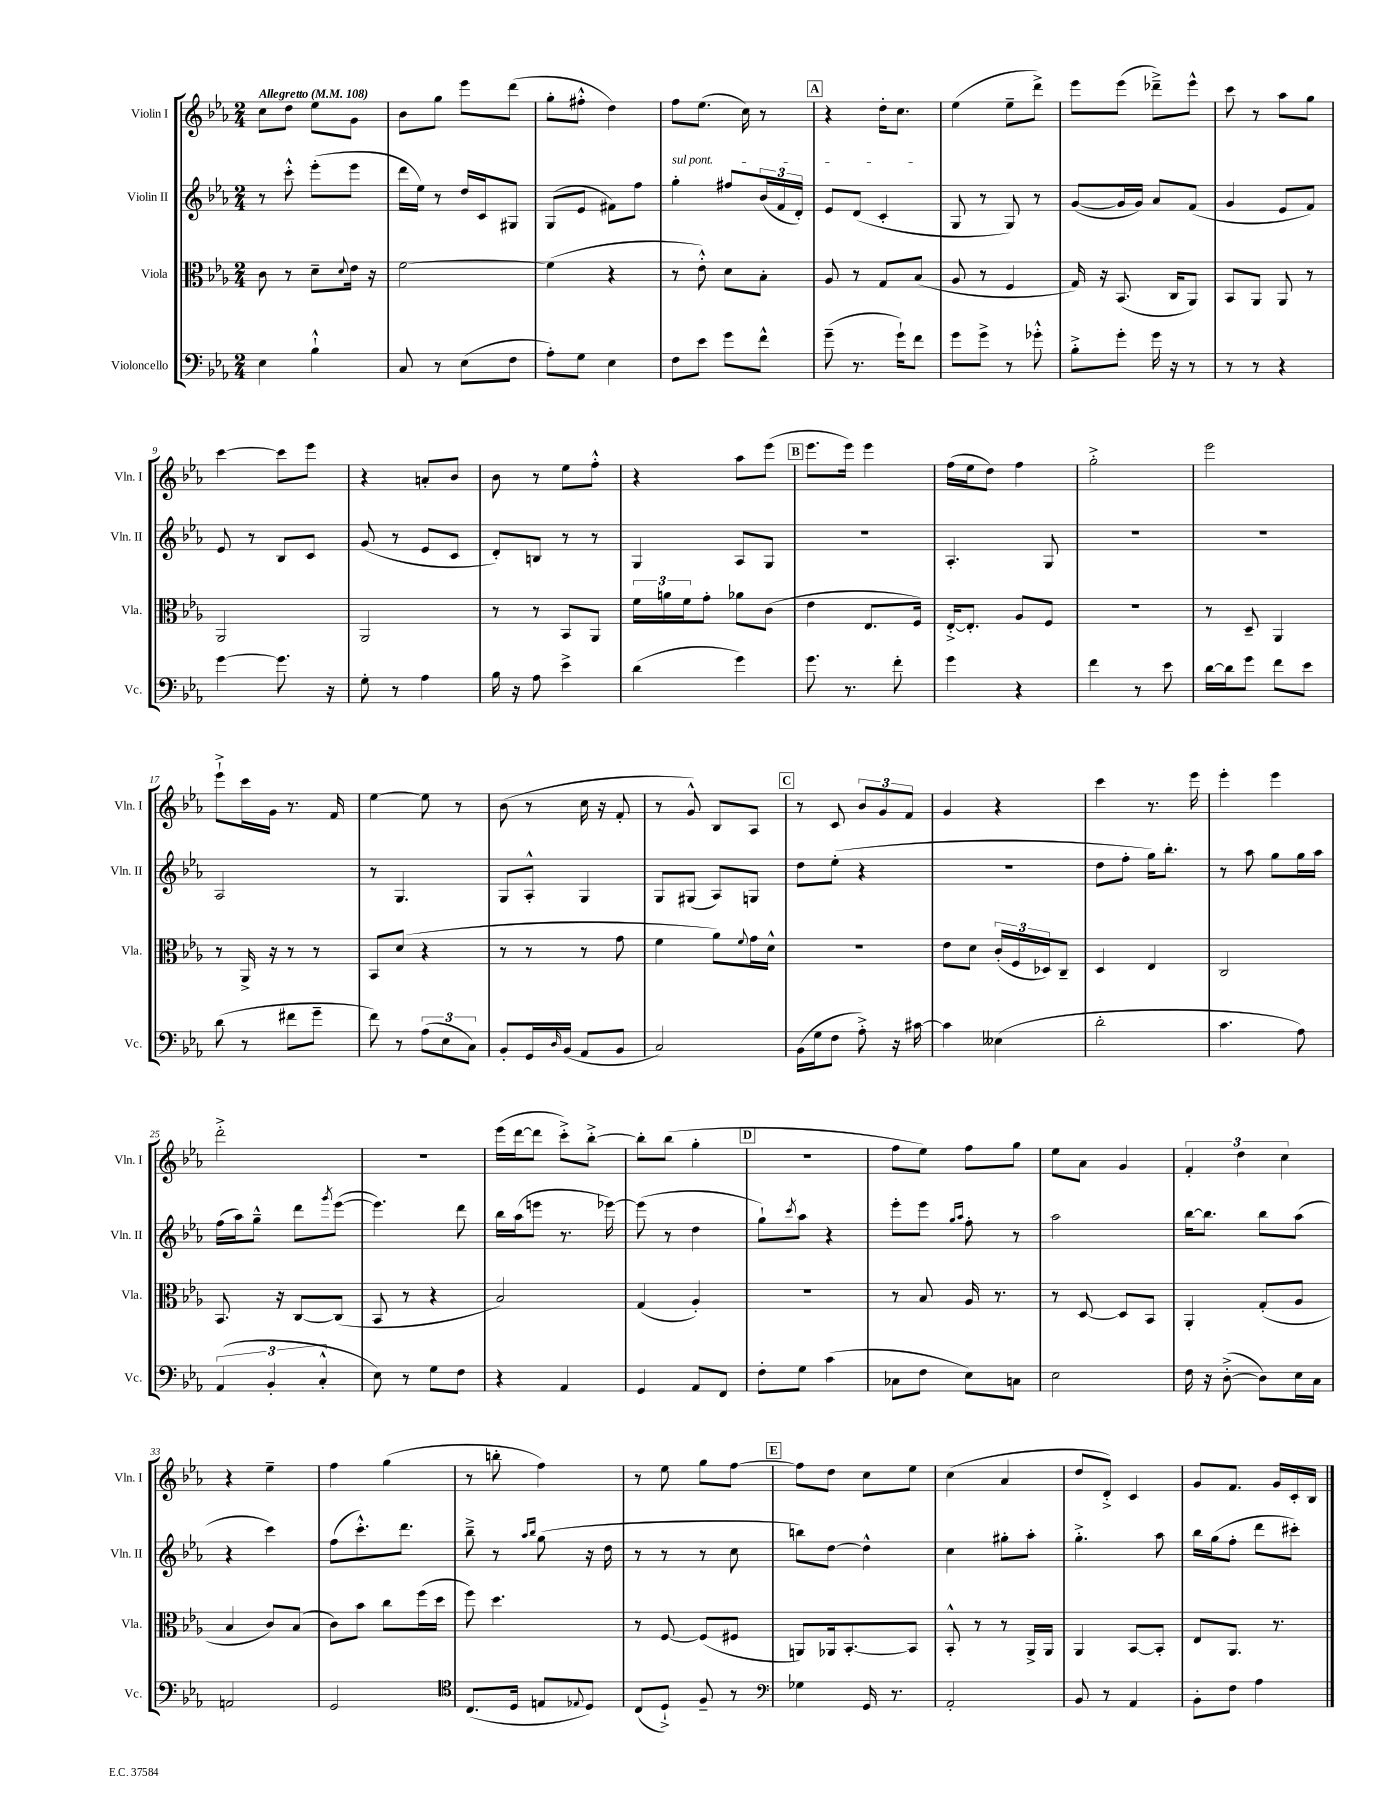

**kern	**kern	**kern	**kern
*part4	*part3	*part2	*part1
*staff4	*staff3	*staff2	*staff1
*I"Violoncello	*I"Viola	*I"Violin II	*I"Violin I
*I'Vc.	*I'Vla.	*I'Vln. II	*I'Vln. I
*clefF4	*clefC3	*clefG2	*clefG2
*k[b-e-a-]	*k[b-e-a-]	*k[b-e-a-]	*k[b-e-a-]
*M2/4	*M2/4	*M2/4	*M2/4
*MM108	*MM108	*MM108	*MM108
=1	=1	=1	=1
!	!	!	!LO:TX:a:B:t=Allegretto
4E-\	8c\	8r	8cc\L
.	8r	8ccc'^^\	8dd\J
4B-`^^\	8d~\L	(8eee-'\L	8ee-\L
.	8qqd/	.	.
.	16e-\Jk	8eee-\J	8g\J
.	16r	.	.
=2	=2	=2	=2
8C/	[2f\	16ddd\LL	8b-\L
.	.	16ee-\JJ)	.
8r	.	8r	8gg\J
(8E-\L	.	16dd/LL	8eee-\L
.	.	16c/J	.
8F\J	.	8G#X/J	(8ddd\J
=3	=3	=3	=3
8A-'\L)	(4f\]	(8G/L	8gg'\L
8G\J	.	8e-/J	8ff#X'^^\J
4E-\	4r	8f#X\L)	4dd\)
.	.	8ff\J	.
=4	=4	=4	=4
!	!	!LO:TX:a:i:t=sul pont.	!
8F\L	8r	4gg'\	8ff\L
8e-\J	8e-'^^\)	.	(8.ee-\J
8g\L	8d\L	8ff#X/L	.
.	.	.	16cc\)
8f^^\J	8B-'\J	(24b-/L	8r
.	.	24f/	.
.	.	24d'/JJ)	.
!!LO:REH:place=s1:t=A
=5	=5	=5	=5
(8g~\	8A-/	8e-/L	4r
8.r	8r	(8d/J	.
.	8G/L	4c'/	16dd'\KL
16g`\KL)	.	.	8.cc\J
8f\J	(8B-/J	.	.
=6	=6	=6	=6
8g\L	8A-/	8G/	(4ee-\
8g^\J	8r	8r	.
8r	4F/	8G/)	8ee-~\L
8g-X'^^\	.	8r	8ddd^\J)
=7	=7	=7	=7
8B-'^\L	16G/)	([8g/L	8eee-\L
.	16r	.	.
8g'\J	(8.BB-/	16g/L]	(8eee-\J
.	.	16g/JJ)	.
16g\	.	8a-/L	8ddd-X~^\L)
16r	16C/KL	.	.
8r	8AA-/J)	(8f/J	8eee-^^\J
=8	=8	=8	=8
8r	8BB-/L	4g/	8ccc\
8r	8AA-/J	.	8r
4r	8AA-/	8e-/L	8aa-\L
.	8r	8f/J)	8gg\J
!!LO:LB:g=z
=9	=9	=9	=9
[4g\	2AA-/	8e-/	[4ccc\
.	.	8r	.
8.g\]	.	8B-/L	8ccc\L]
.	.	8c/J	8eee-\J
16r	.	.	.
=10	=10	=10	=10
8G'\	2AA-/	(8g/	4r
8r	.	8r	.
4A-\	.	8e-/L	8an'/L
.	.	8c/J	8b-/J
=11	=11	=11	=11
16B-\	8r	8d'/L)	8b-\
16r	.	.	.
8A-\	8r	8Bn/J	8r
4e-^\	8BB-/L	8r	8ee-\L
.	8AA-/J	8r	8ff'^^\J
=12	=12	=12	=12
(4d\	24f\LL	4G/	4r
.	24an\	.	.
.	24f\J	.	.
.	8g'\J	.	.
4g\)	8a-X\L	8A-/L	8aa-\L
.	(8c\J	8G/J	(8eee-\J
!!LO:REH:place=s1:t=B
=13	=13	=13	=13
8.g\	4e-\	2r	8.eee-\L
8.r	.	.	16eee-\Jk)
.	8.E-/L	.	4eee-\
8f'\	.	.	.
.	16F/Jk)	.	.
=14	=14	=14	=14
4g\	[16E-'^/KL	4.A-'/	(16ff\LL
.	8.E-'/J]	.	16ee-\J
.	.	.	8dd\J)
4r	8A-/L	.	4ff\
.	8F/J	8G/	.
=15	=15	=15	=15
4f\	2r	2r	2gg'^\
8r	.	.	.
8e-\	.	.	.
=16	=16	=16	=16
[16d\LL	8r	2r	2eee-\
16d\J]	.	.	.
8g\J	8D~/	.	.
8f\L	4AA-/	.	.
8e-\J	.	.	.
!!LO:LB:g=z
=17	=17	=17	=17
(8d\	8r	2A-/	8eee-`^\L
8r	16AA-^/	.	16ccc\L
.	16r	.	16g\JJ
8f#X\L	8r	.	8.r
8g~\J	8r	.	.
.	.	.	16f/
=18	=18	=18	=18
8f\)	8BB-/L	8r	[4ee-\
8r	(8d/J	4.G/	.
(12A-\L	4r	.	8ee-\]
12E-\	.	.	.
.	.	.	8r
12C\J)	.	.	.
=19	=19	=19	=19
8BB-'/L	8r	8G/L	(8b-\
16GG/L	8r	8A-'^^/J	8r
16qqD/	.	.	.
(16BB-/JJ	.	.	.
8AA-/L	8r	4G/	16cc\
.	.	.	16r
8BB-/J	8g\	.	8f'/
=20	=20	=20	=20
2C/)	4f\	8G/L	8r
.	.	(8G#X/J	8g^^/)
.	8a-\L)	8A-/L)	8B-/L
.	8qqf/	.	.
.	16g\L	8Gn/J	8A-/J
.	16d^^\JJ	.	.
!!LO:REH:place=s1:t=C
=21	=21	=21	=21
(16BB-\LL	2r	8dd\L	8r
16G\J	.	.	.
8F\J	.	(8ee-'\J	8c/
8A-'^\)	.	4r	12b-/L
.	.	.	12g/
16r	.	.	.
.	.	.	12f/J
[16c#X\	.	.	.
=22	=22	=22	=22
4c#\]	8e-\L	2r	4g/
.	8d\J	.	.
(4E--X\	(24c'/LL	.	4r
.	24F/	.	.
.	24D-X/J)	.	.
.	8C~/J	.	.
=23	=23	=23	=23
2d'\	4D/	8dd\L	4ccc\
.	.	8ff'\J	.
.	4E-/	16gg\KL)	8.r
.	.	8.bb-'\J	.
.	.	.	16eee-\
=24	=24	=24	=24
4.c\	2C/	8r	4eee-'\
.	.	8aa-\	.
.	.	8gg\L	4eee-\
8A-\)	.	16gg\L	.
.	.	16aa-\JJ	.
!!LO:LB:g=z
=25	=25	=25	=25
(6AA-/	8.BB-/	(16ff\LL	2ddd'^\
.	.	16aa-\J)	.
.	.	8gg~^^\J	.
6BB-'/	.	.	.
.	16r	.	.
.	[8C/L	8ddd\L	.
6C'^^/	.	.	.
.	.	8qggg/	.
.	(8C/J]	([8eee-\J	.
=26	=26	=26	=26
8E-\)	8BB-/	4.eee-\])	2r
8r	8r	.	.
8G\L	4r	.	.
8F\J	.	8ddd\	.
=27	=27	=27	=27
4r	2B-/)	16bb-\LL	(16eee-\LL
.	.	(16aa-\J	[16ddd\J
.	.	8eeen\J	8ddd\J]
4AA-/	.	8.r	8ccc'^\L)
.	.	.	[8bb-'^\J
.	.	[16eee-X\)	.
=28	=28	=28	=28
4GG/	(4G/	(8eee-\]	8bb-'\L]
.	.	8r	(8bb-\J
8AA-/L	4A-'/)	4dd\	4gg'\
8FF/J	.	.	.
!!LO:REH:place=s1:t=D
=29	=29	=29	=29
8F'\L	2r	8gg`\L)	2r
.	.	8qccc/	.
8G\J	.	8aa-\J	.
(4c\	.	4r	.
=30	=30	=30	=30
8C-X\L	8r	8eee-'\L	8ff\L
8F\J	8B-/	8eee-\J	8ee-\J)
.	.	16qqgg/LL	.
.	.	16qqaa-/JJ	.
8E-\L)	16A-/	8ff'\	8ff\L
.	8.r	.	.
8Cn\J	.	8r	8gg\J
=31	=31	=31	=31
2E-\	8r	2aa-\	8ee-\L
.	[8D/	.	8a-\J
.	8D/L]	.	4g/
.	8BB-/J	.	.
=32	=32	=32	=32
16F\	4AA-'/	[16bb-\KL	6f'/
16r	.	8.bb-\J]	.
([8D'^\	.	.	.
.	.	.	6dd\
8D\L])	(8G'/L	8bb-\L	.
.	.	.	6cc\
16E-\L	8A-/J	(8aa-\J	.
16C\JJ	.	.	.
!!LO:LB:g=z
=33	=33	=33	=33
2AAn/	4B-/	4r	4r
.	8c/L)	4ccc\)	4ee-~\
.	(8B-/J	.	.
=34	=34	=34	=34
2GG/	8c\L)	(8ff\L	4ff\
.	8b-\J	8.ccc'^^\)	.
.	8cc\L	.	(4gg\
.	.	8.ddd\J	.
.	(16ff\L	.	.
.	16dd\JJ	.	.
=35	=35	=35	=35
*clefC4	*	*	*
(8.C/L	8ff\)	8bb-~^\	8r
.	4.dd\	8r	8bbn'\
16D/Jk	.	.	.
.	.	16qqaa-/LL	.
.	.	16qqbb-/JJ	.
8En/L	.	(8gg\	4ff\)
8qqE-X/	.	.	.
8D/J)	.	16r	.
.	.	16dd\	.
=36	=36	=36	=36
(8C/L	8r	8r	8r
8D`^/J)	[8F/	8r	8ee-\
8F~/	(8F/L]	8r	8gg\L
8r	8F#X/J	8cc\	[8ff\J
!!LO:REH:place=s1:t=E
=37	=37	=37	=37
*clefF4	*	*	*
4G-X\	8AAn/L)	8bbn\L)	8ff\L]
.	16AA-X/k	[8dd\J	8dd\J
.	[8.BB-'/	.	.
16GG/	.	4dd^^\]	8cc\L
8.r	.	.	.
.	8BB-/J]	.	8ee-\J
=38	=38	=38	=38
2AA-'/	8BB-'^^/	4cc\	(4cc\
.	8r	.	.
.	8r	8gg#X'\L	4a-/
.	16AA-^/LL	8aa-'\J	.
.	16AA-/JJ	.	.
=39	=39	=39	=39
8BB-/	4AA-/	4.gg'^\	8dd/L
8r	.	.	8d'^/J)
4AA-/	[8BB-/L	.	4c/
.	8BB-'/J]	8aa-\	.
=40	=40	=40	=40
8BB-'\L	8E-/L	16bb-\LL	8g/L
.	.	(16gg\J	.
8F\J	8.AA-/J	8ff'\J	8.f/J
4A-\	.	8ddd\L	.
.	8.r	.	16g/LL
.	.	8ccc#X'\J)	16c'/
.	.	.	16B-/JJ
==	==	==	==
*-	*-	*-	*-
